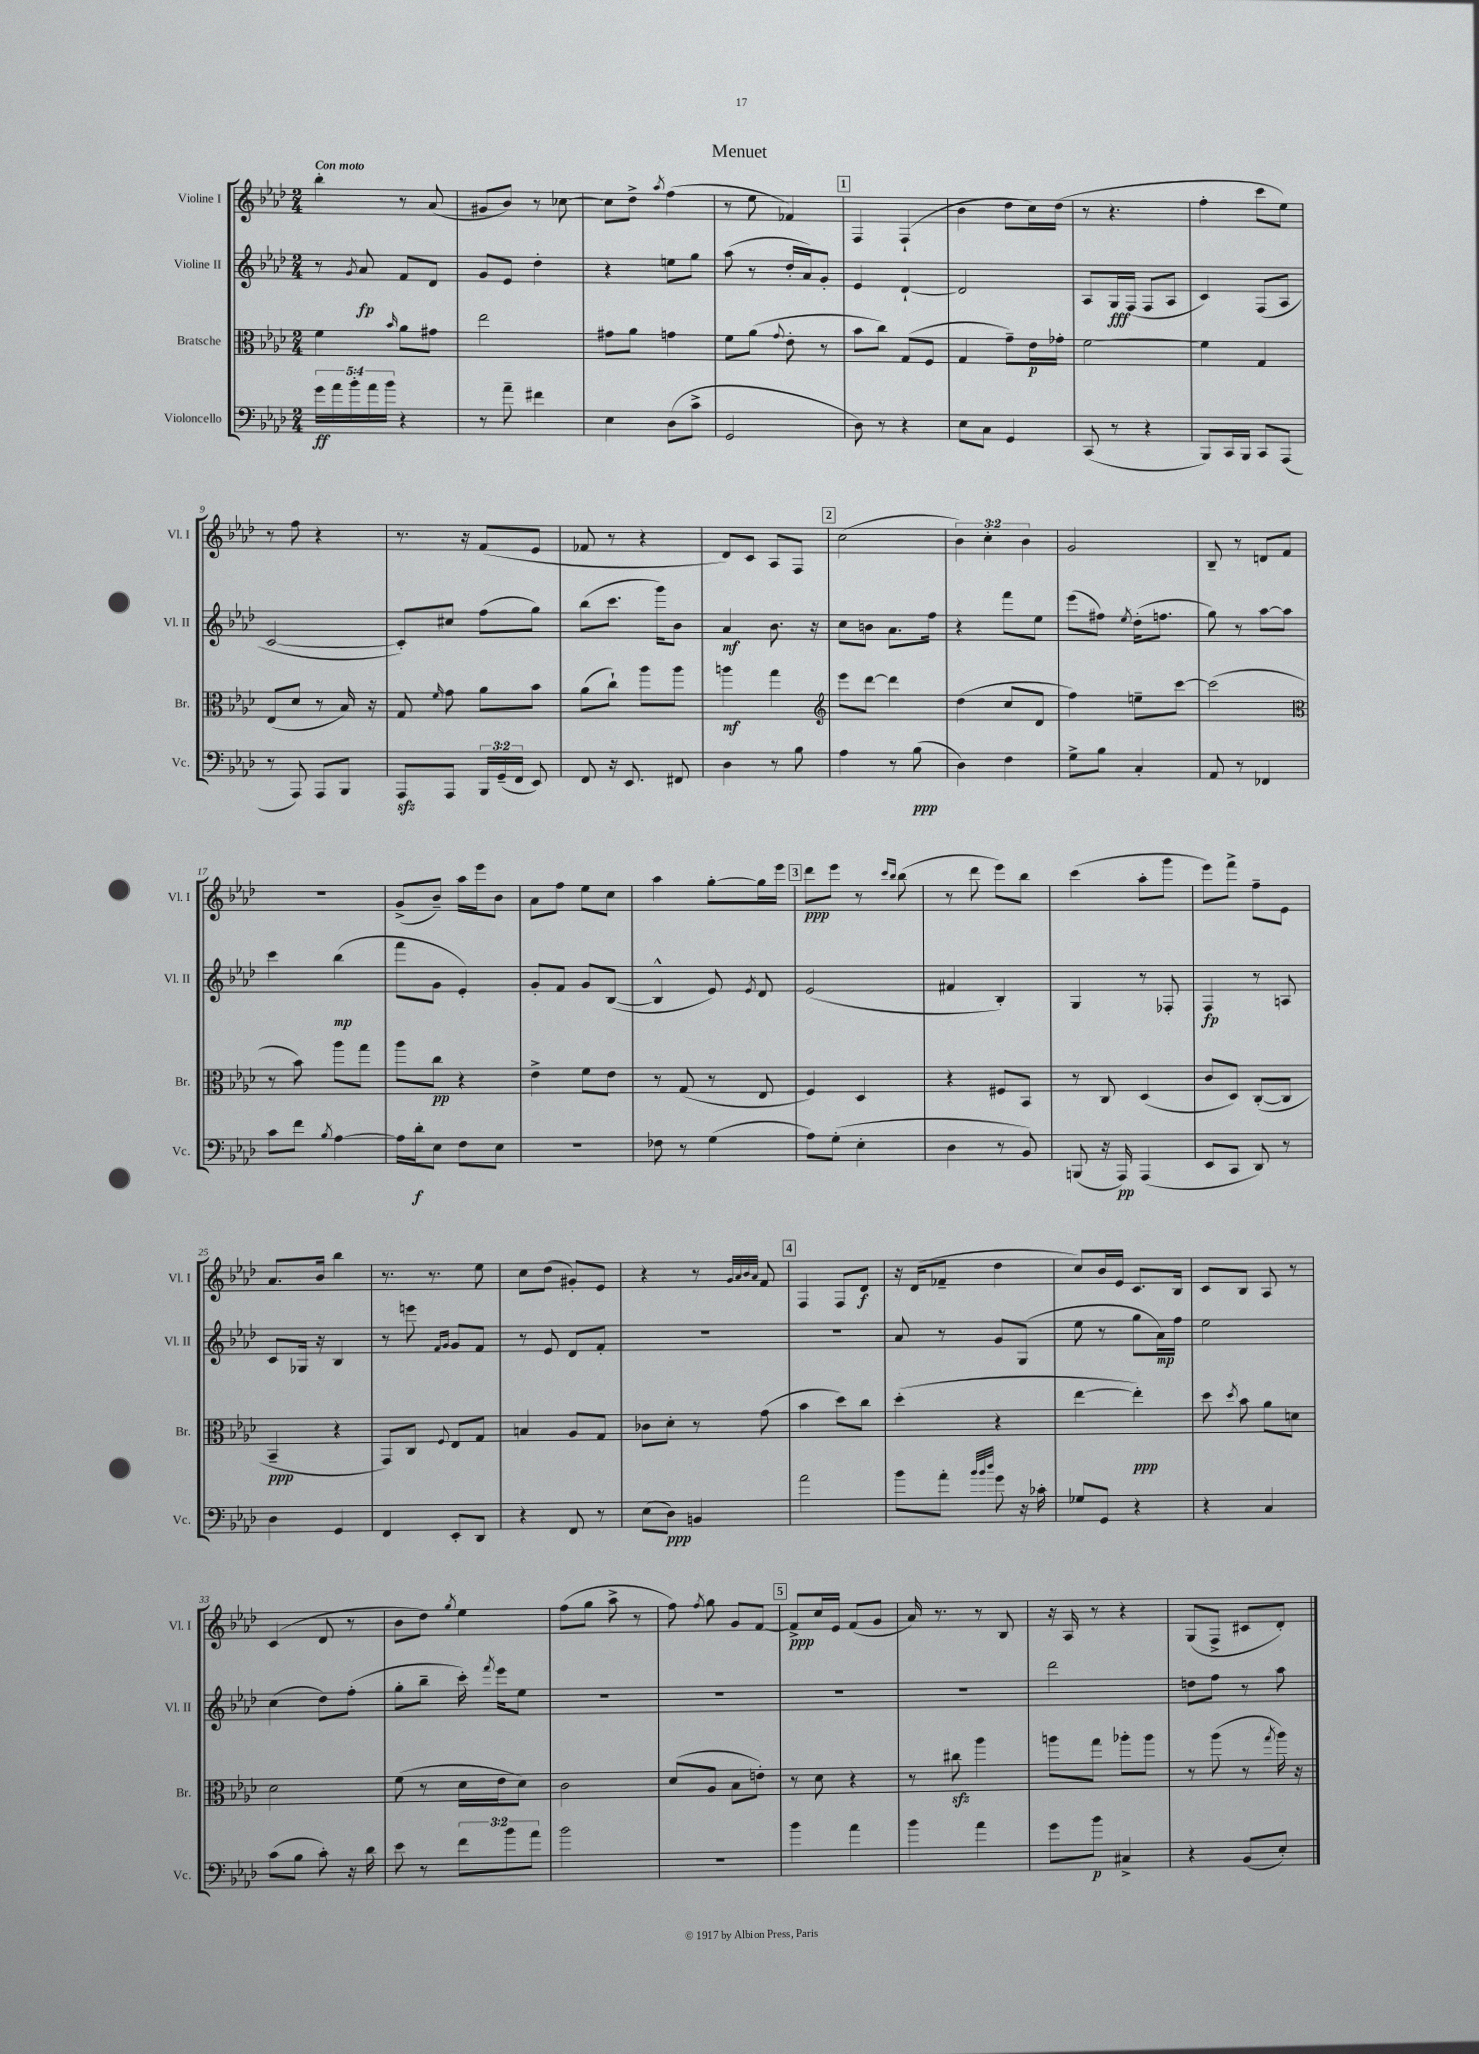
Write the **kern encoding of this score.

**kern	**kern	**kern	**kern
*staff4	*staff3	*staff2	*staff1
*clefF4	*clefC3	*clefG2	*clefG2
*k[b-e-a-d-]	*k[b-e-a-d-]	*k[b-e-a-d-]	*k[b-e-a-d-]
*M2/4	*M2/4	*M2/4	*M2/4
20g	4f	8r	4bb-'
20a-	.	.	.
20b-'	.	.	.
.	.	8qg	.
.	.	8a-	.
20a-	.	.	.
20b-	.	.	.
.	16qqb-	.	.
4r	8a-	8f	8r
.	8g#	8d-	(8a-
=	=	=	=
8r	2ee-	8g	8g#
8a-~	.	8e-	8b-)
4f#	.	4dd-'	8r
.	.	.	[8cc-
=	=	=	=
4E-	8g#	4r	8cc-]
.	8a-	.	8dd-^
.	.	.	8qaa-
(8D-	4g	8ee	(4ff
8c^	.	8gg	.
=	=	=	=
2GG	8f	(8aa-	8r
.	(8a-	8r	8ee-
.	8qqg	.	.
.	8e-'	16dd-'	4f-)
.	.	16a-)	.
.	8r	8g'	.
=	=	=	=
8D-)	8b-	4e-	4F
8r	8cc)	.	.
4r	(8G	[4d-`	(4F`
.	8F	.	.
=	=	=	=
8E-	4G	2d-]	4b-
8C	.	.	.
4GG	8g~)	.	8dd-
.	16e-	.	16cc)
.	16g-'	.	(16dd-
=	=	=	=
(8CC	[2f	8A-	8r
8r	.	16G	4.r
.	.	(16F	.
4r	.	8F	.
.	.	8A-	.
=	=	=	=
8BBB-)	4f]	4c)	4ff'
16CC	.	.	.
16BBB-	.	.	.
8CC	4G	(8F	8ccc
(8AAA-	.	8A-	8ee-)
=	=	=	=
8r	(8E-	[2c	8r
8AAA-)	8d-	.	8ff
8AAA-	8r	.	4r
8BBB-	16B-)	.	.
.	16r	.	.
=	=	=	=
8AAA-	8G	8c'])	8.r
.	16qqf	.	.
8AAA-	8g	8cc#	.
.	.	.	16r
24BBB-	8a-	(8ff	(8f
(24GG~	.	.	.
24FF	.	.	.
8EE-)	8b-	8gg)	8e-
=	=	=	=
8FF	(8a-	(8bb-	8f-
16r	8cc`)	8.ccc	8r
8.EE-	.	.	.
.	8aa-	.	4r
.	.	16ggg)	.
8FF#	8aa-	8b-	.
=	=	=	=
4D-	4aa	4a-	8d-)
.	.	.	8c
8r	4gg	8.b-	8A-
8B-	.	.	8F
.	.	16r	.
=	=	=	=
*	*clefG2	*	*
4A-	8eee-	8cc	(2cc
.	[8ddd-	8b	.
8r	4ddd-]	8.a-	.
(8B-	.	.	.
.	.	16ff	.
=	=	=	=
4D-)	(4dd-	4r	6b-)
.	.	.	6cc'
4F	8cc	8fff	.
.	.	.	6b-
.	8d-	8ee-	.
=	=	=	=
8G^	4ff)	(8eee-	2g
8B-	.	8ff#)	.
.	.	8qee-	.
4C'	8ee~	(16dd-'	.
.	.	8.ff	.
.	[8ccc	.	.
=	=	=	=
8AA-	(2ccc]	8gg)	8B-~
8r	.	8r	8r
4FF-	.	[8aa-	8d
.	.	8aa-]	8f
=	=	=	=
*	*clefC3	*	*
8c	8r	4ccc	2r
8f	8b-)	.	.
8qB-	.	.	.
[4A-	8aa-	(4bb-	.
.	8gg	.	.
=	=	=	=
16A-]	8aa-	8fff	(8g^
16d-'	.	.	.
8E-	8cc	8g	8b-~)
8F	4r	4e-')	16aa-
.	.	.	16eee-
8E-	.	.	8b-
=	=	=	=
2r	4e-^	8g'	8a-
.	.	8f	8ff
.	8f	8g	8ee-
.	8e-	([8B-	8cc
=	=	=	=
8F-	8r	4B-^^]	4aa-
8r	(8G	.	.
(4G	8r	8e-)	[8gg'
.	.	8qe-	.
.	8E-	8d-	16gg]
.	.	.	16eee-
=	=	=	=
8A-)	4F)	(2e-	8ddd-
(8G'	.	.	8eee-
4E-'	4D-	.	8r
.	.	.	16qqccc
.	.	.	16qqbb-
.	.	.	(8bb-
=	=	=	=
4D-	4r	4f#	8r
.	.	.	8ddd-
8r	8F#	4B-')	8eee-)
8BB-)	8BB-	.	8bb-
=	=	=	=
(8BBB	8r	4G	(4ccc
16r	8C	.	.
16AAA-)	.	.	.
(4AAA-	(4D-	8r	8aa-'
.	.	8F-'	8ggg
=	=	=	=
8EE-	8c	4F	8eee-)
8CC	8D-)	.	8fff^
8DD-)	([8C'	8r	8ff~
8r	8C]	8A	8e-
=	=	=	=
4D-	4BB-~	8c	8.a-
.	.	16G-	.
.	.	16r	16b-
4GG	4r	4B-	4bb-
=	=	=	=
4FF	8GG)	8r	8.r
.	8C	8eee	.
.	.	.	8.r
.	.	16qqf	.
.	8qqF	16qqg	.
8EE-'	8E-	8g	.
8DD-	8G	8f	8ee-
=	=	=	=
4r	4B	8r	8cc
.	.	8e-	(8dd-
8FF	8A-	8d-	8g#')
8r	8G	8f'	8e-
=	=	=	=
(8E-	8c-	2r	4r
8D-)	8d-'	.	.
4BB	8r	.	8r
.	.	.	32qqg
.	.	.	32qqa-
.	.	.	32qqb-
.	.	.	32qqa-
.	(8g	.	8f
=	=	=	=
2a-	4b-	2r	4F
.	8dd-)	.	8F
.	8cc	.	8d-
=	=	=	=
8b-	(4dd-'	8a-	16r
.	.	.	(16d-
8a-'	.	8r	8f-~
32qqb-	.	.	.
32qqb-	.	.	.
32qqdd-	.	.	.
8g	4r	8g	4dd-
16r	.	(8G	.
16c-'	.	.	.
=	=	=	=
8G-	[4ee-	8ee-	8cc)
8GG	.	8r	16b-
.	.	.	16e-
4r	4ee-'])	8gg	8.c
.	.	16a-)	.
.	.	16ff	16B-
=	=	=	=
4r	8dd-	2ee-	8c
.	8qdd-	.	.
.	8b-	.	8B-
4C	8a-	.	8A-
.	8d	.	8r
=	=	=	=
(8c	2d-	(4cc	(4c
8B-	.	.	.
8c')	.	8dd-)	8d-
16r	.	(8ff'	8r
16d-	.	.	.
=	=	=	=
8e-	(8f	8gg'	8b-
8r	8r	8bb-~	8dd-)
.	.	.	8qgg
12f	16d-	16ccc')	4ee-
.	.	8qfff	.
.	16e-	16eee-	.
12b-	.	.	.
.	8d-)	8ee-	.
12a-	.	.	.
=	=	=	=
2b-	2c	2r	(8ff
.	.	.	8gg
.	.	.	8aa-^
.	.	.	8r
=	=	=	=
2r	(8d-	2r	8ff)
.	.	.	8qff
.	8A-	.	8gg
.	8B-	.	8g
.	8e')	.	[8f
=	=	=	=
4b-	8r	2r	8f^]
.	8d-	.	16cc
.	.	.	16e-
4a-	4r	.	(8f
.	.	.	8g
=	=	=	=
4b-	8r	2r	16a-)
.	.	.	8.r
.	8cc#	.	.
4a-	4aa-	.	8r
.	.	.	8B-
=	=	=	=
8g	8aa	2ddd-	16r
.	.	.	16A-
8b-	8gg	.	8r
4C#^	8aa-'	.	4r
.	8aa-	.	.
=	=	=	=
4r	8r	8dd	(8G
.	(8aa-	8ff	8F^
(8BB-	8r	8r	8c#
.	8qgg	.	.
8E-')	16aa-)	8aa-	8d-')
.	16r	.	.
==	==	==	==
*-	*-	*-	*-
